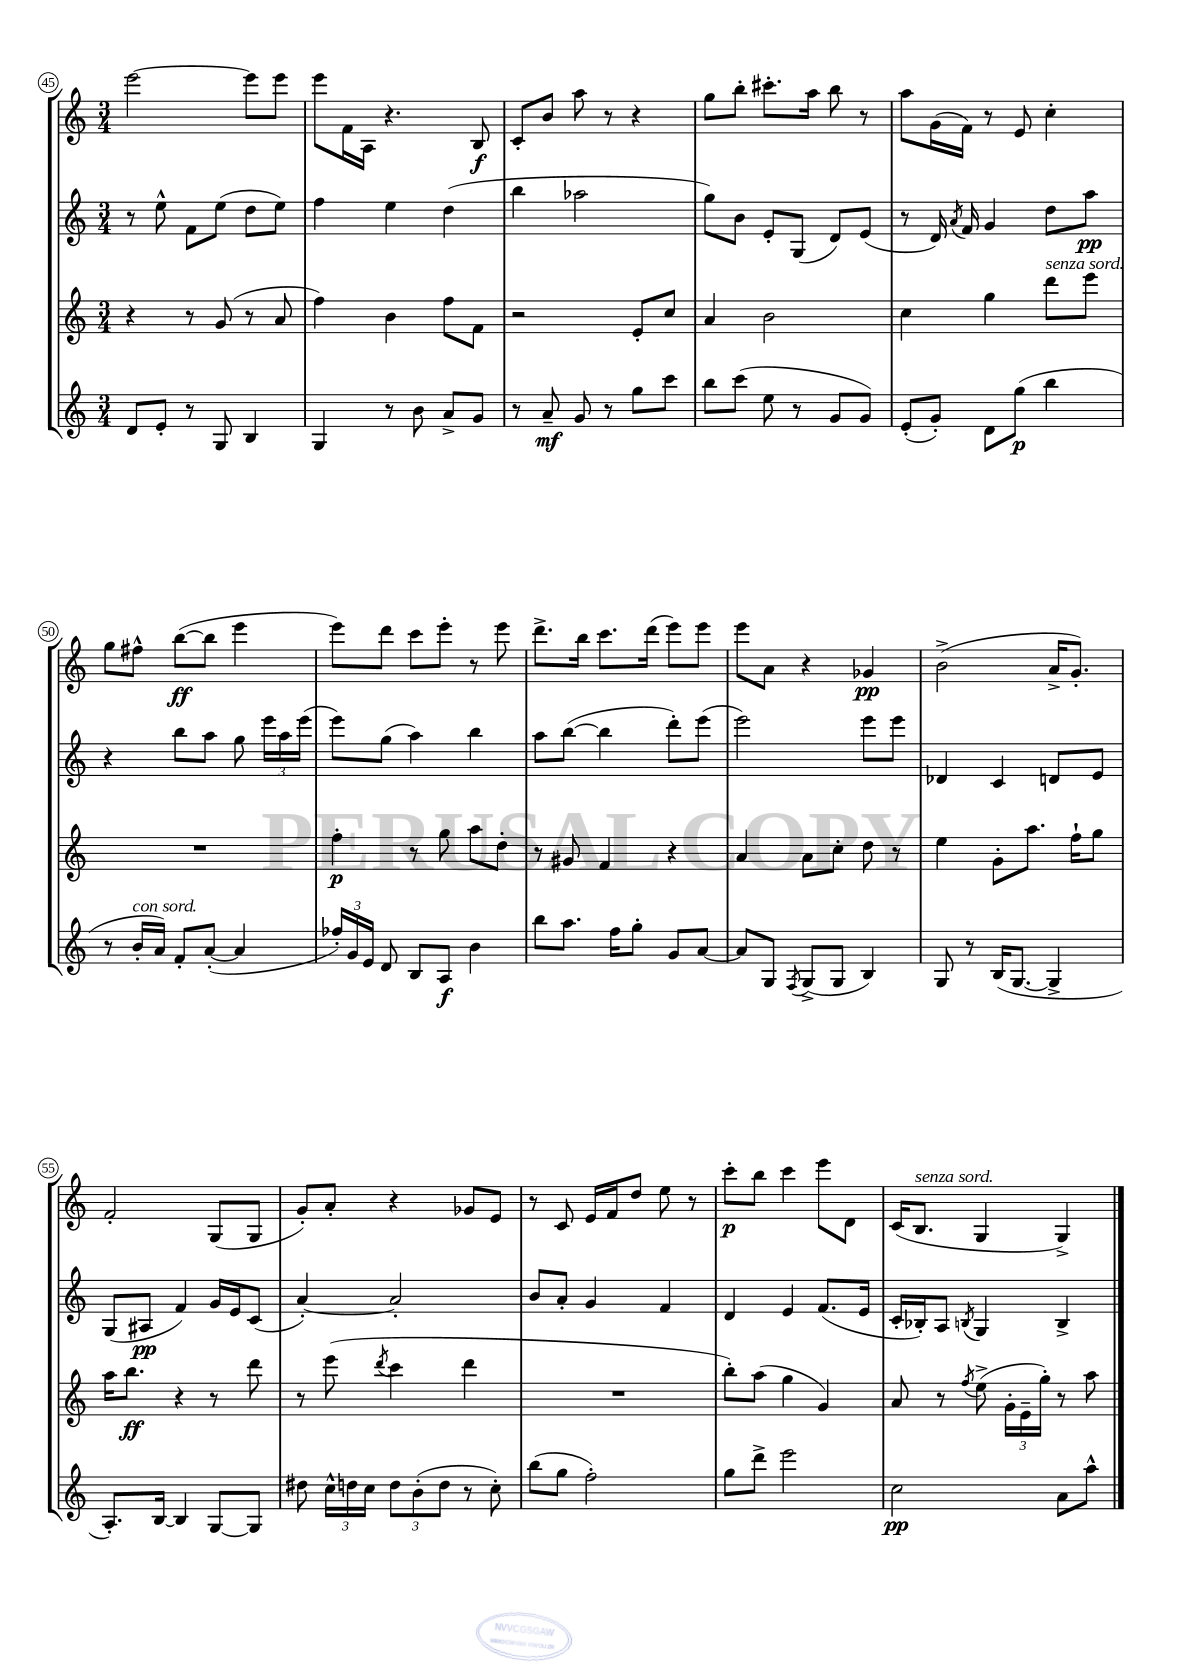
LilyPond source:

<<
\new StaffGroup <<
\new Staff = "s0" {
    \clef treble \key c \major \numericTimeSignature \time 3/4
    \autoBeamOff e'''2~ e'''8[ e'''8] |
    e'''8[ f'16 a16] r4. b8\f |
    c'8[-. b'8] a''8 r8 r4 |
    g''8[ b''8]-. cis'''8.[-. a''16] b''8 r8 |
    a''8[ g'16( f'16]) r8 e'8 c''4-. |
    g''8[ fis''8]-^ b''8[~\ff( b''8] e'''4 |
    e'''8[) d'''8] c'''8[ e'''8]-. r8 e'''8 |
    d'''8.[-> b''16] c'''8.[ d'''16]( e'''8[) e'''8] |
    e'''8[ a'8] r4 ges'4\pp |
    b'2->( a'16[-> g'8.]-.) |
    f'2-. g8[( g8] |
    g'8[-.) a'8]-. r4 ges'8[ e'8] |
    r8 c'8 e'16[ f'16 d''8] e''8 r8 |
    c'''8[-.\p b''8] c'''4 e'''8[ d'8] |
    c'16[( b8.]^\markup { \italic "senza sord." } g4 g4->) \bar "|." |
}
\new Staff = "s1" {
    \clef treble \key c \major \numericTimeSignature \time 3/4
    \autoBeamOff r8 e''8-^ f'8[ e''8]( d''8[ e''8]) |
    f''4 e''4 d''4( |
    b''4 aes''2 |
    g''8[) b'8] e'8[-. g8]( d'8[) e'8]( |
    r8 d'16) \acciaccatura { a'8 } f'16 g'4 d''8[ a''8]\pp |
    r4 b''8[ a''8] g''8 \tuplet 3/2 { e'''16[ a''16 e'''16]( } |
    e'''8[) g''8]( a''4) b''4 |
    a''8[ b''8]~( b''4 d'''8[-.) e'''8]( |
    e'''2) e'''8[ e'''8] |
    des'4 c'4 d'8[ e'8] |
    g8[( ais8]\pp f'4) g'16[ e'16 c'8]( |
    a'4~-.) a'2-. |
    b'8[ a'8]-. g'4 f'4 |
    d'4 e'4 f'8.[( e'16] |
    c'16[-. bes16-.) a8] \acciaccatura { b8 } g4 b4-> \bar "|." |
}
\new Staff = "s2" {
    \clef treble \key c \major \numericTimeSignature \time 3/4
    \autoBeamOff r4 r8 g'8( r8 a'8 |
    f''4) b'4 f''8[ f'8] |
    r2 e'8[-. c''8] |
    a'4 b'2 |
    c''4 g''4 d'''8[^\markup { \italic "senza sord." } e'''8] |
    R2. |
    f''4-.\p r8 g''8 a''8[ d''8]-. |
    r8 gis'8 f'4 r4 |
    a'4 a'8[ c''8]-. d''8 r8 |
    e''4 g'8[-. a''8.] f''16[-! g''8] |
    a''16[ b''8.]\ff r4 r8 d'''8 |
    r8 e'''8( \acciaccatura { d'''8 } c'''4 d'''4 |
    R2. |
    b''8[-.) a''8]( g''4 g'4) |
    a'8 r8 \acciaccatura { f''8 } e''8->( \tuplet 3/2 { g'16[-. e'16-- g''16]-.) } r8 a''8 \bar "|." |
}
\new Staff = "s3" {
    \clef treble \key c \major \numericTimeSignature \time 3/4
    \autoBeamOff d'8[ e'8]-. r8 g8 b4 |
    g4 r8 b'8 a'8[-> g'8] |
    r8 a'8--\mf g'8 r8 g''8[ c'''8] |
    b''8[ c'''8]( e''8 r8 g'8[ g'8]) |
    e'8[-.( g'8]-.) d'8[ g''8]\p( b''4 |
    r8 b'16[-.^\markup { \italic "con sord." } a'16]) f'8[-. a'8]~-.( a'4 |
    \tuplet 3/2 { fes''16[-.) g'16 e'16] } d'8 b8[ a8]\f b'4 |
    b''8[ a''8.] f''16[ g''8]-. g'8[ a'8]~ |
    a'8[ g8] \acciaccatura { f8 } g8[->( g8] b4) |
    g8 r8 b16[( g8.]~ g4-> |
    a8.[-.) b16]~ b4 g8[~ g8] |
    dis''8 \tuplet 3/2 { c''16[-^ d''16 c''16] } \tuplet 3/2 { d''8[ b'8-.( d''8] } r8 c''8-.) |
    b''8[( g''8] f''2-.) |
    g''8[ d'''8]-> e'''2 |
    c''2\pp a'8[ a''8]-^ \bar "|." |
}
>>
>>
\layout { \context { \Score currentBarNumber = #45 \override BarNumber.stencil = #(make-stencil-circler 0.1 0.3 ly:text-interface::print) } }
